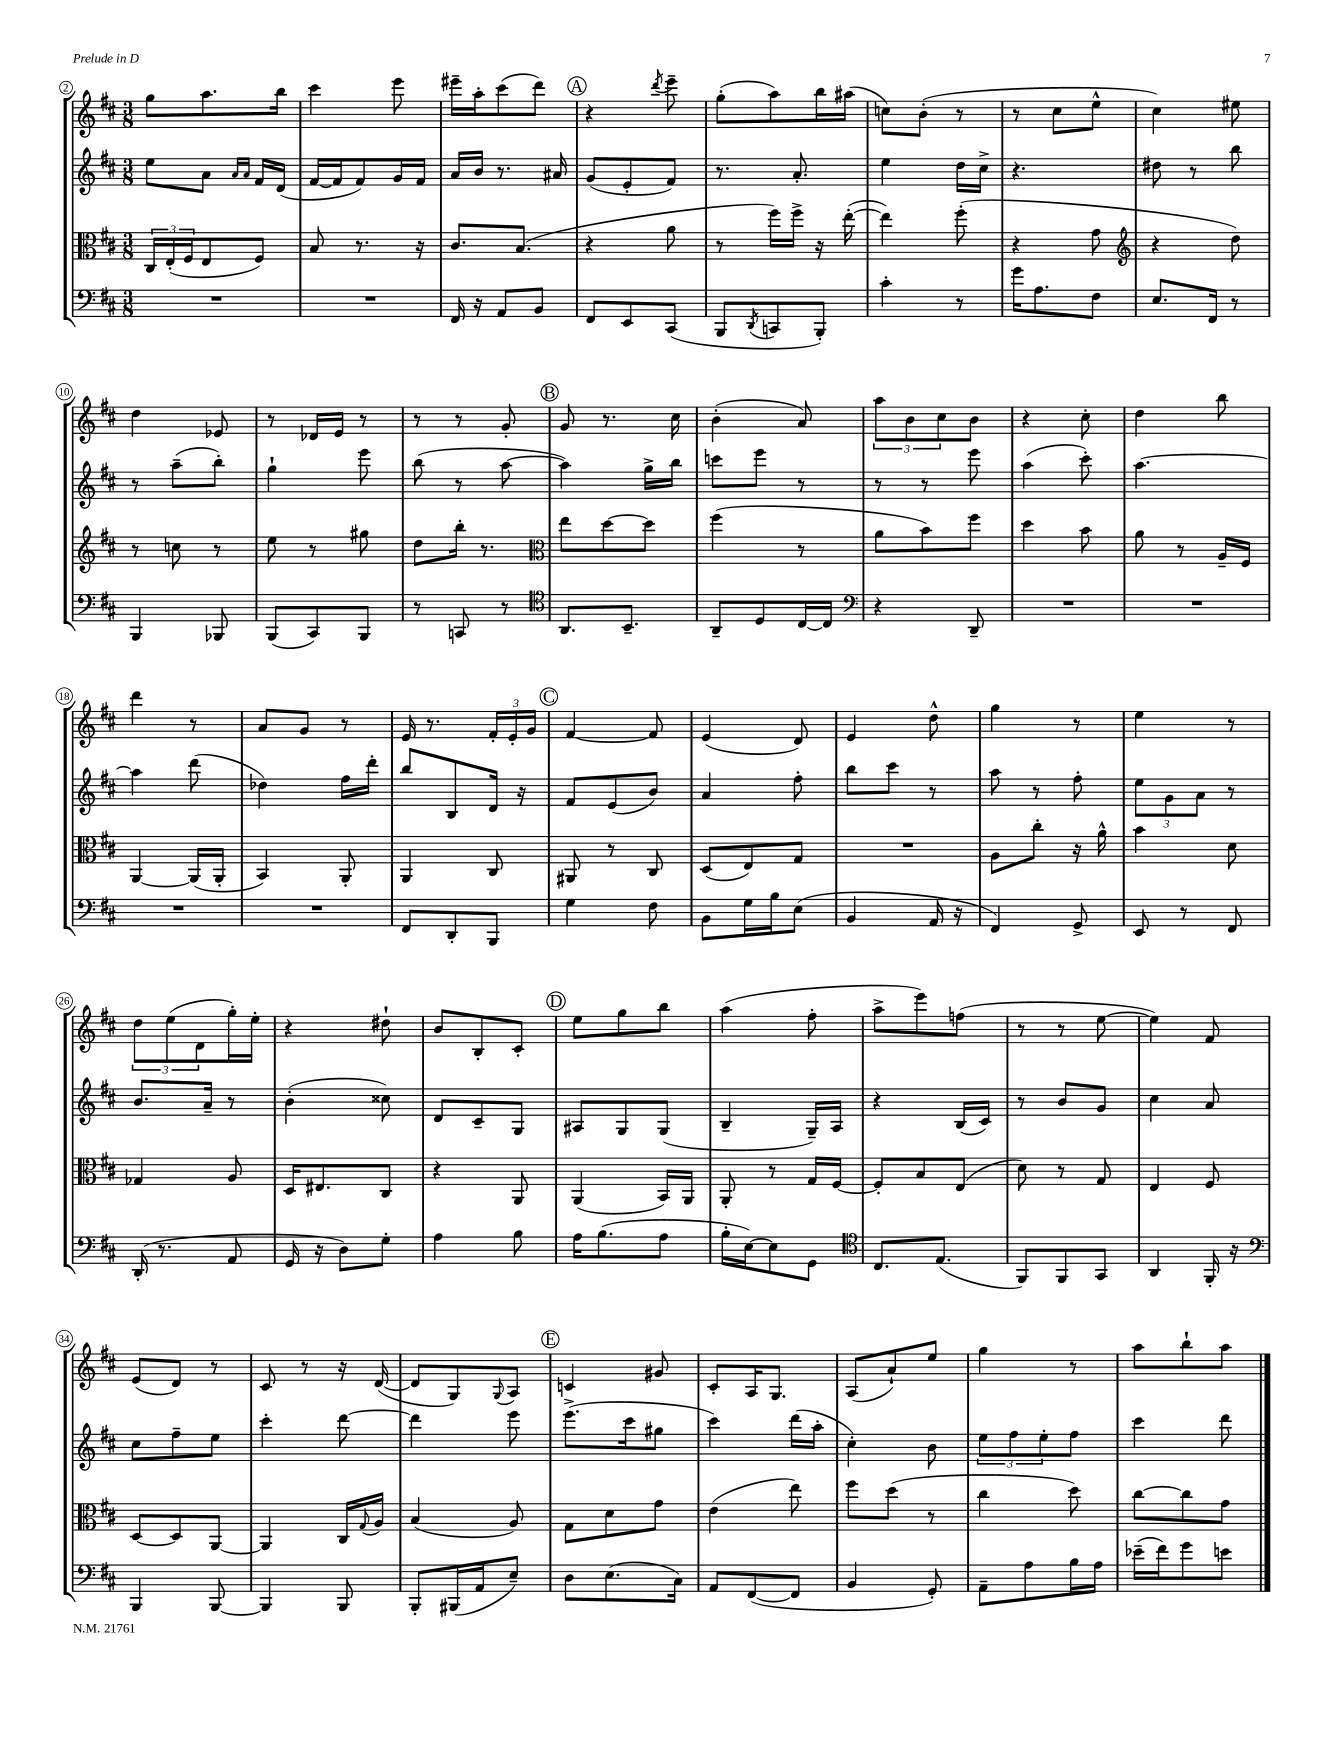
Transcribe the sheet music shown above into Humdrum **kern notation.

**kern	**kern	**kern	**kern
*staff4	*staff3	*staff2	*staff1
*clefF4	*clefC3	*clefG2	*clefG2
*k[f#c#]	*k[f#c#]	*k[f#c#]	*k[f#c#]
*M3/8	*M3/8	*M3/8	*M3/8
4.r	24C#	8ee	8gg
.	(24E'	.	.
.	24F#	.	.
.	8E	8a	8.aa
.	.	16qqa	.
.	.	16qqa	.
.	8F#)	16f#	.
.	.	(16d	16bb
=	=	=	=
4.r	8B	[16f#	4ccc#
.	.	16f#]	.
.	8.r	8f#)	.
.	.	16g	8eee
.	16r	16f#	.
=	=	=	=
16FF#	8.c#	16a	16eee#~
16r	.	16b	16aa'
8AA	.	8.r	(8ccc#
.	(8.B	.	.
8BB	.	.	8ddd)
.	.	16a#	.
=	=	=	=
8FF#	4r	(8g	4r
8EE	.	8e'	.
.	.	.	8qddd
(8CC#	8a	8f#)	8eee~
=	=	=	=
8BBB	8r	8.r	(8gg'
8qDD	.	.	.
8CC	16ff#)	.	8aa)
.	16ff#^	8.a'	.
8BBB')	16r	.	16bb
.	([16ee'	.	(16aa#
=	=	=	=
4c#'	4ee])	4ee	8cc)
.	.	.	(8b'
8r	(8ff#'	16dd	8r
.	.	16cc#^	.
=	=	=	=
16g	4r	4.r	8r
8.A	.	.	.
.	.	.	8cc#
8F#	8g	.	8ee^^
=	=	=	=
*	*clefG2	*	*
8.E	4r	8dd#	4cc#)
.	.	8r	.
16FF#	.	.	.
8r	8dd)	8bb	8ee#
=	=	=	=
4BBB	8r	8r	4dd
.	8cc	(8aa~	.
8BBB-	8r	8bb')	8e-
=	=	=	=
(8BBB	8ee	4gg`	8r
8CC#)	8r	.	16d-
.	.	.	16e
8BBB	8gg#	8eee	8r
=	=	=	=
8r	8dd	(8bb	8r
8CC	16bb'	8r	8r
.	8.r	.	.
8r	.	[8aa	8g'
=	=	=	=
*clefC4	*clefC3	*	*
8.AA	8ee	4aa])	8g
.	[8dd	.	8.r
8.BB~	.	.	.
.	8dd]	16gg^	.
.	.	16bb	16cc#
=	=	=	=
8AA~	(4ff#	8ccc	(4b'
8D	.	8eee	.
[16C#	8r	8r	8a)
16C#]	.	.	.
=	=	=	=
*clefF4	*	*	*
4r	8a	8r	12aa
.	.	.	12b
.	8b)	8r	.
.	.	.	12cc#
8DD~	8ff#	8eee	8b
=	=	=	=
4.r	4dd	(4aa	4r
.	8b	8ccc#')	8cc#'
=	=	=	=
4.r	8a	[4.aa	4dd
.	8r	.	.
.	16A~	.	8bb
.	16F#	.	.
=	=	=	=
4.r	[4AA	4aa]	4ddd
.	(16AA]	(8ddd	8r
.	16AA'	.	.
=	=	=	=
4.r	4BB)	4dd-)	8a
.	.	.	8g
.	8AA'	16ff#	8r
.	.	16ddd'	.
=	=	=	=
8FF#	4AA	8bb	16e
.	.	.	8.r
8DD'	.	8B	.
8BBB	8C#	16d	24f#'
.	.	.	24e'
.	.	16r	.
.	.	.	24g
=	=	=	=
4G	8AA#	8f#	[4f#
.	8r	(8e	.
8F#	8C#	8b)	8f#]
=	=	=	=
8BB	(8D	4a	(4e
16G	8E)	.	.
16B	.	.	.
(8E	8G	8ff#'	8d)
=	=	=	=
4BB	4.r	8bb	4e
.	.	8ccc#	.
16AA	.	8r	8dd^^
16r	.	.	.
=	=	=	=
4FF#)	8A	8aa	4gg
.	8cc#'	8r	.
8GG^	16r	8ff#'	8r
.	16a^^	.	.
=	=	=	=
8EE	4b	12ee	4ee
.	.	12g	.
8r	.	.	.
.	.	12a	.
8FF#	8d	8r	8r
=	=	=	=
(16DD'	4G-	8.b	12dd
8.r	.	.	.
.	.	.	(12ee
.	.	.	12d
.	.	16a~	.
8AA	8A	8r	16gg')
.	.	.	16ee'
=	=	=	=
16GG	16D	(4b'	4r
16r	8.E#	.	.
8D)	.	.	.
8G'	8C#	8cc##)	8dd#`
=	=	=	=
4A	4r	8d	8b
.	.	8c#~	8B'
8B	8AA	8G	8c#'
=	=	=	=
16A	(4AA	8A#	8ee
(8.B	.	.	.
.	.	8G	8gg
8A	16BB)	(8G	8bb
.	16AA	.	.
=	=	=	=
16B'	8AA'	4B~	(4aa
[16E)	.	.	.
8E]	8r	.	.
8GG	16G	16G~)	8ff#'
.	[16F#	16A	.
=	=	=	=
*clefC4	*	*	*
8.C#	8F#']	4r	8aa^
.	8B	.	8eee)
(8.E	.	.	.
.	(8E	(16B	(8ff
.	.	16c#)	.
=	=	=	=
8FF#)	8d)	8r	8r
8FF#	8r	8b	8r
8GG	8G	8g	[8ee
=	=	=	=
4AA	4E	4cc#	4ee])
16FF#'	8F#	8a	8f#
16r	.	.	.
=	=	=	=
*clefF4	*	*	*
4BBB	[8D	8cc#	(8e
.	8D]	8ff#~	8d)
[8BBB	[8AA	8ee	8r
=	=	=	=
4BBB]	4AA]	4ccc#'	8c#
.	.	.	8r
8BBB	16C#	[8ddd	16r
.	8qqG	.	.
.	16A	.	([16d
=	=	=	=
8BBB'	(4B	4ddd]	8d]
(16BBB#	.	.	8G)
16AA	.	.	.
.	.	.	8qqG
8E~)	8A)	8eee	8A
=	=	=	=
8D	8G	(8.eee^	4c
(8.E	8d	.	.
.	.	16ccc#	.
.	8g	8gg#	8g#
16C#)	.	.	.
=	=	=	=
8AA	(4e	4ccc#)	8c#'
([8FF#	.	.	16A
.	.	.	8.G
8FF#]	8ee)	(16ddd	.
.	.	16aa'	.
=	=	=	=
4BB	8ff#	4cc#')	(8A
.	(8dd	.	8a`)
8GG')	8r	8b	8ee
=	=	=	=
8AA~	4cc#	12ee	4gg
.	.	12ff#	.
8A	.	.	.
.	.	12ee'	.
16B	8dd)	8ff#	8r
16A	.	.	.
=	=	=	=
(16e-~	[8cc#	4ccc#	8aa
16f#)	.	.	.
8g	8cc#]	.	8bb`
8e	8g	8ddd	8aa
==	==	==	==
*-	*-	*-	*-
